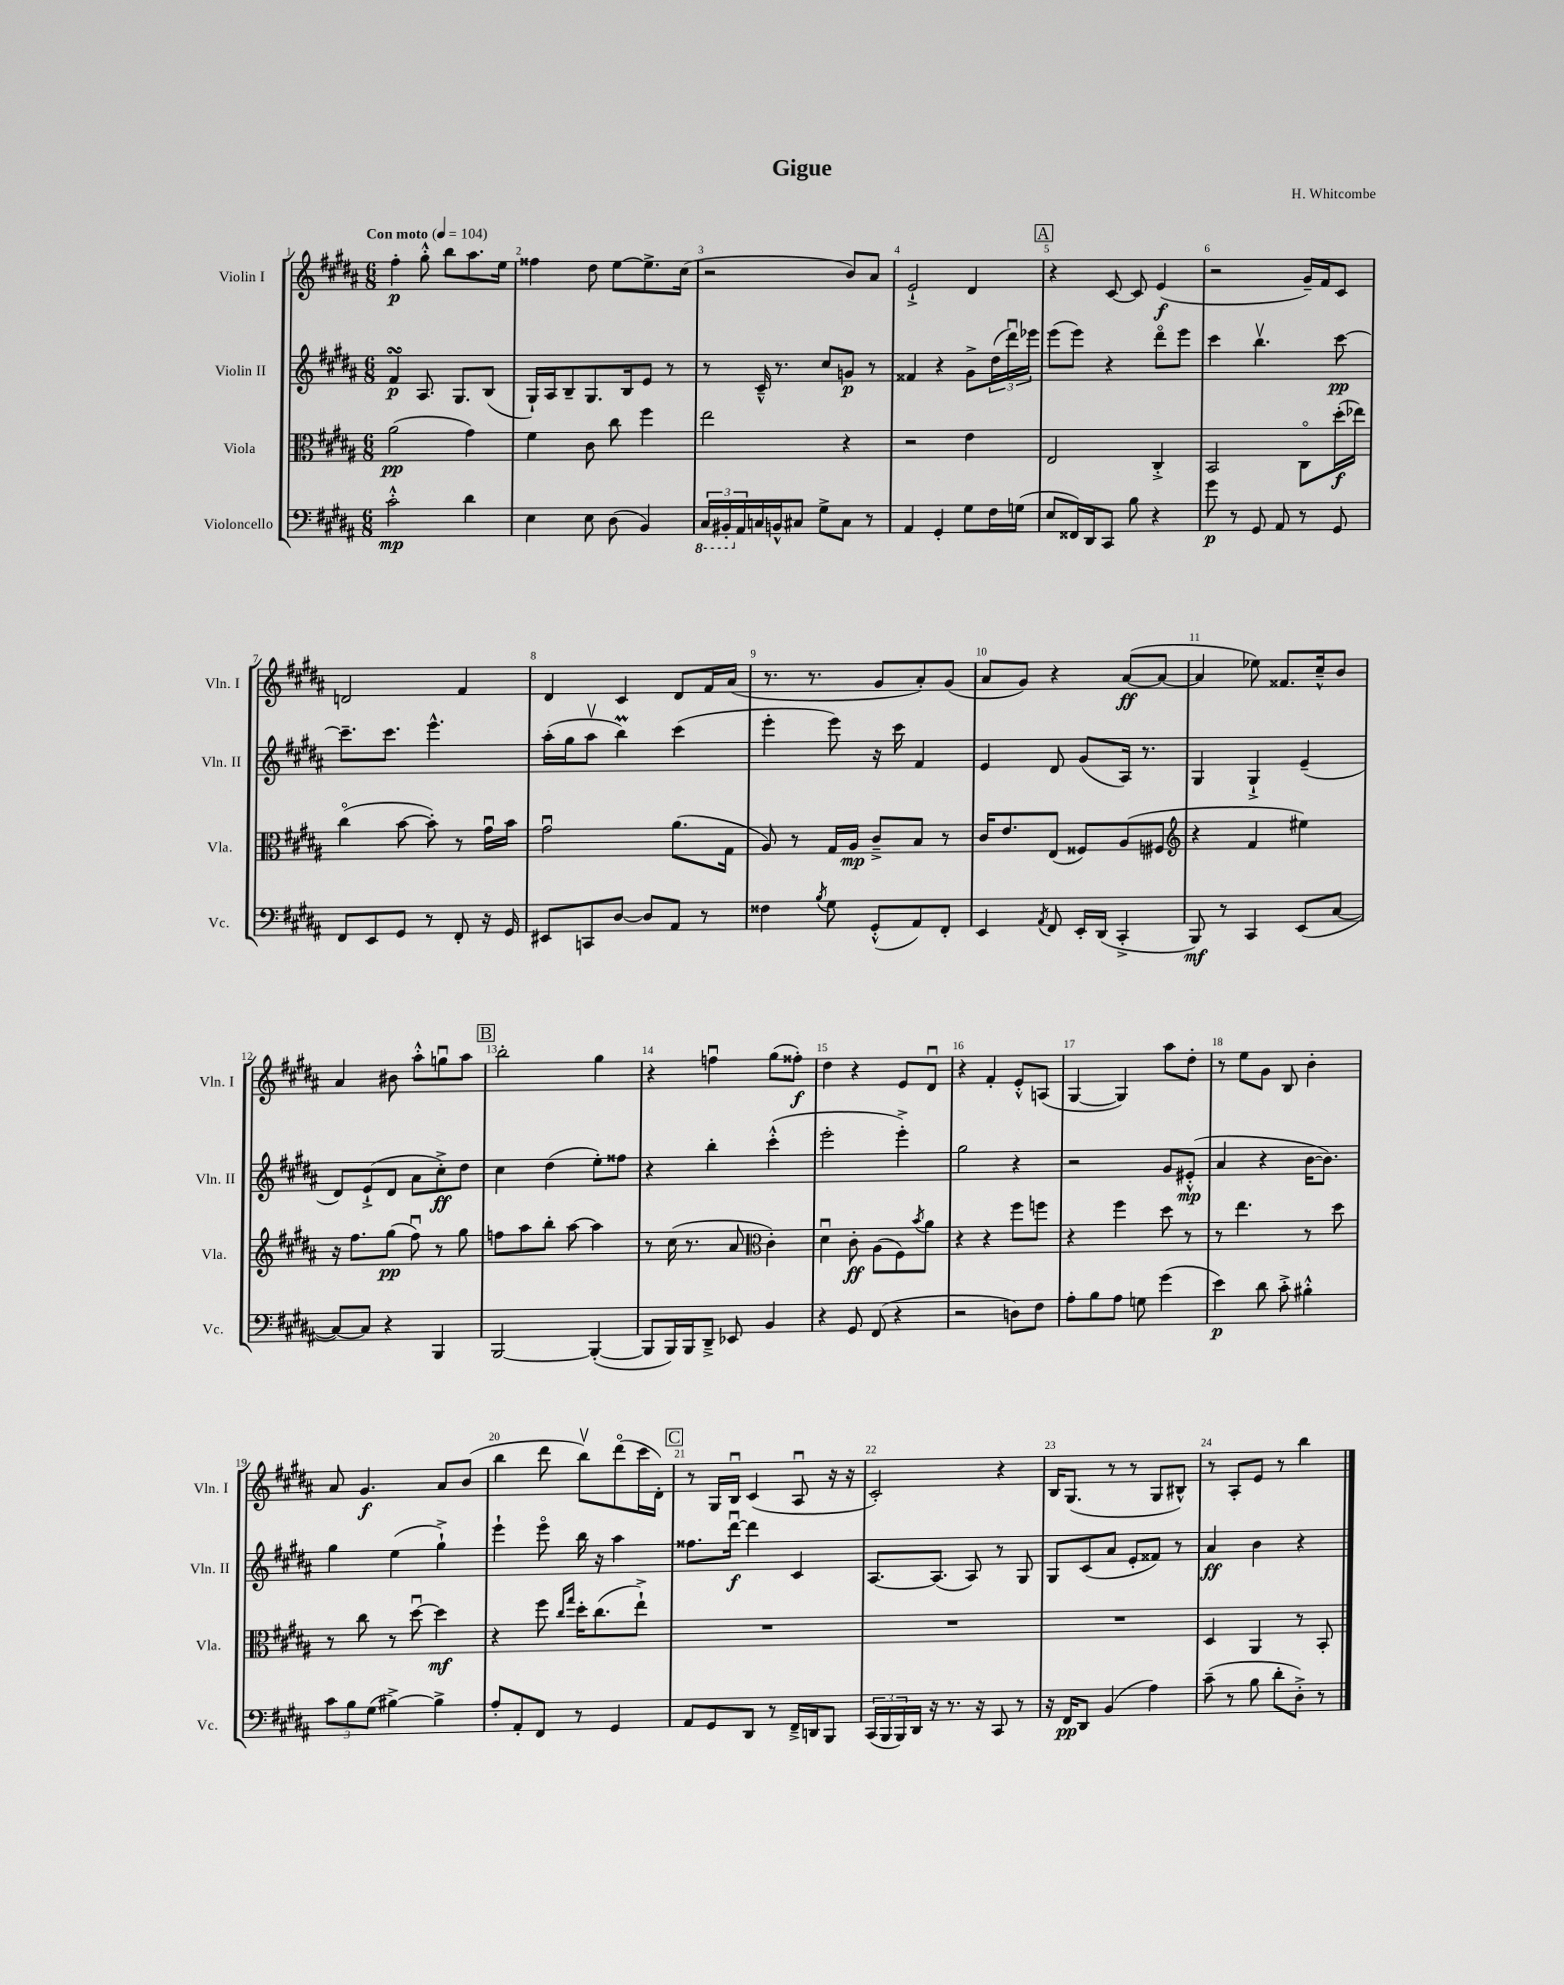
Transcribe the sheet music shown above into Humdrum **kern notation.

**kern	**kern	**kern	**kern
*staff4	*staff3	*staff2	*staff1
*clefF4	*clefC3	*clefG2	*clefG2
*k[f#c#g#d#a#]	*k[f#c#g#d#a#]	*k[f#c#g#d#a#]	*k[f#c#g#d#a#]
*M6/8	*M6/8	*M6/8	*M6/8
*MM104	*MM104	*MM104	*MM104
2c#'^^\	(2a#\	4f#/	4ff#'\
.	.	8.A#/	8gg#'^^\
.	.	.	8bb\L
.	.	8.G#/L	.
4d#\	4g#\)	.	8.aa#\
.	.	(8B/J	.
.	.	.	16ee\Jk
=	=	=	=
4E\	4f#\	16G#`/LL)	4ff##\
.	.	16A#/J	.
.	.	8B~/	.
8E\	8c#\	8.G#/	8dd#\
(8D#\	8cc#\	.	[8ee\L
.	.	16B/k	.
4BB/)	4ff#\	8e/J	8.ee^\]
.	.	8r	.
.	.	.	(16cc#\Jk
=	=	=	=
24CC#/LL	2ee\	8r	2r
24BBB#'/	.	.	.
24AA#/	.	.	.
16C/	.	16c#~^^/	.
16BB^^/J	.	8.r	.
8C#/J	.	.	.
8G#^\L	.	8cc#/L	.
8C#\J	4r	8g/J	8b/L)
8r	.	8r	8a#/J
=	=	=	=
4AA#/	2r	4f##/	2e`^/
4GG#'/	.	4r	.
8G#\L	4e\	8g#^\L	4d#/
16F#\L	.	(24dd#\L	.
.	.	24ddd#u\)	.
(16G\JJ	.	.	.
.	.	24eee-\JJ	.
=	=	=	=
8E/L	2E/	(8eee\L	4r
16FF##/L)	.	8eee\J)	.
16DD#/J	.	.	.
8CC#/J	.	4r	[8c#/
8B\	.	.	8c#/]
4r	4C#'^/	8ddd#o\L	(4e/
.	.	8eee\J	.
=	=	=	=
8g#\	2BB/	4ccc#\	2r
8r	.	.	.
8GG#/	.	4.bbv\	.
8AA#/	.	.	.
8r	8C#o\L	.	16g#~/LL)
.	.	.	16f#/J
8GG#/	(16dd#'\L	[8ccc#\	8c#/J
.	16ee-\JJ)	.	.
=	=	=	=
8FF#/L	(4cc#o\	8.ccc#~\]L	2d/
8EE/	.	.	.
.	.	8.ccc#\J	.
8GG#/J	[8b\	.	.
8r	8b'\])	4.eee^^\	.
8FF#'/	8r	.	4f#/
16r	16g#u\LL	.	.
16GG#/	16b\JJ	.	.
=	=	=	=
8EE#/L	2g#u\	(16aa#'\LL	4d#/
.	.	16gg#\J	.
8CC/	.	8aa#v\J	.
[8D#/J	.	4bb\)	4c#/
8D#/]L	.	.	.
8AA#/J	(8.a#\L	(4ccc#\	8d#/L
8r	.	.	16f#/L
.	16G#\Jk	.	(16a#/JJ
=	=	=	=
4F##\	8A#/)	4eee'\	8.r
.	8r	.	.
.	.	.	8.r
8qB/	.	.	.
8G#\	16G#/LL	8eee\)	.
.	16A#/JJ	.	.
(8GG#'^^/L	8c#~^/L	16r	8g#/L
.	.	16ccc#\	.
8AA#/)	8B/J	4f#/	8a#'/)
8FF#'/J	8r	.	(8g#/J
=	=	=	=
4EE/	16c#/LK	4e/	8a#/L
.	8.e/	.	.
.	.	.	8g#/J)
8qAA#/	.	.	.
8FF#/	(8E/J	8d#/	4r
16EE'/LL	8F##/L)	(8g#/L	.
(16DD#/JJ	.	.	.
4CC#'^/	(8A#/	16A#/Jk)	([8a#/L
.	.	8.r	.
.	8F#/J	.	8a#/_J
=	=	=	=
*	*clefG2	*	*
8BBB/)	4r	4G#/	4a#/]
8r	.	.	.
4CC#/	4f#/	4G#`^/	8ee-\)
.	.	.	8.f##/L
(8EE/L	4ee#\)	(4e~/	.
.	.	.	16cc#~^^/k
[8C#/J	.	.	8b/J
=	=	=	=
8C#/_L)	16r	8d#/L)	4a#/
.	8.ff#\L	.	.
8C#/]J	.	(8e`^/	.
4r	(8gg#\J	8d#/J	8b#\
.	8ff#u\)	8a#\L	8aa#'^^\L
4BBB/	8r	8cc#'^\)	8ggu\
.	8gg#\	8dd#\J	8aa#\J
=	=	=	=
[2BBB/	8ff\L	4cc#\	2bb'\
.	8aa#\	.	.
.	8bb'\J	(4dd#\	.
.	[8aa#\	.	.
(4BBB'/_	4aa#\]	8ee'\L)	4gg#\
.	.	8ff##\J	.
=	=	=	=
8BBB/]L	8r	4r	4r
16BBB/L)	(16cc#\	.	.
16BBB/J	8.r	.	.
8DD#~^/J	.	4bb'\	4ffu\
8EE-/	8a#/	.	.
*	*clefC3	*	*
4BB/	4c#'\)	(4ccc#'^^\	(8gg#\L
.	.	.	8ff##'\J)
=	=	=	=
4r	4d#u\	2eee'\	4dd#\
8GG#/	8c#'\	.	4r
(8FF#/	(8A#\L	.	.
4r	8F#\)	4eee'^\)	8e/L
.	8qb/	.	.
.	8a#\J	.	8d#u/J
=	=	=	=
2r	4r	2gg#\	4r
.	4r	.	4f#'/
8D\L)	8ff#\L	4r	8e'^^/L
8F#\J	8ff\J	.	(8A/J
=	=	=	=
8A#'\L	4r	2r	[4G#/
8B\	.	.	.
8A#\J	4ff#\	.	4G#/])
8G\	.	.	.
(4g#\	8dd#\	8g#/L	8aa#\L
.	8r	(8e#'^^/J	8dd#'\J
=	=	=	=
4e\)	8r	4a#/	8r
.	4.ee\	.	8ee\L
8d#\	.	4r	8g#\J
8c#'^\	.	.	8B/
4B#'^^\	8r	[16b\LK	4b'\
.	.	8.b\]J)	.
.	8dd#\	.	.
=	=	=	=
12c#\L	8r	4gg#\	8a#/
12B\	.	.	.
.	8cc#\	.	4.g#/
(12G#\J	.	.	.
[4B#^\)	8r	(4ee\	.
.	[8dd#u\	.	.
4B#^\]	4dd#\]	4gg#`^\)	8a#/L
.	.	.	(8b/J
=	=	=	=
8A#'/L	4r	4eee`\	4bb\
8AA#'/	.	.	.
8FF#/J	8ff#\	8eeeo\	8ddd#\
.	16qqcc#/LL	.	.
.	16qqgg#/JJ	.	.
8r	16dd#'\LK	16bb\	8bbv\L)
.	(8.cc#\	16r	.
4GG#/	.	4aa#\	(8ddd#o\
.	8ee`^\J)	.	16ccc#\L
.	.	.	16d#'\JJ)
=	=	=	=
8AA#/L	2.r	8.ff##\L	8r
8GG#/	.	.	16G#/LL
.	.	[16ddd#u\Jk	16Bu/JJ
8DD#/J	.	4ddd#\]	(4c#/
8r	.	.	.
16FF#~^/LL	.	4c#/	8A#u/
16DD/J	.	.	.
8BBB/J	.	.	16r
.	.	.	16r
=	=	=	=
(24CC#/LL	2.r	[8.A#/L	2c#'/)
24BBB/	.	.	.
24BBB/)	.	.	.
16DD#/JJ	.	.	.
16r	.	(8.A#/]J	.
8.r	.	.	.
.	.	8A#/)	.
16r	.	.	.
8CC#/	.	8r	4r
8r	.	8G#/	.
=	=	=	=
16r	2.r	8G#/L	16B/LK
16FF#/LK	.	.	(8.G#/J
8DD#/J	.	(8c#/	.
(4BB/	.	8a#/J	8r
.	.	8e'/L	8r
4A#\)	.	8f##/J)	8G#/L
.	.	8r	8B#^^/J)
=	=	=	=
(8c#~\	4D#/	4a#/	8r
8r	.	.	8A#'/L
8B\	4AA#/	4b\	8e/J
8d#'\L	.	.	8r
8D#'^\J)	8r	4r	4bb\
8r	8BB'/	.	.
==	==	==	==
*-	*-	*-	*-
